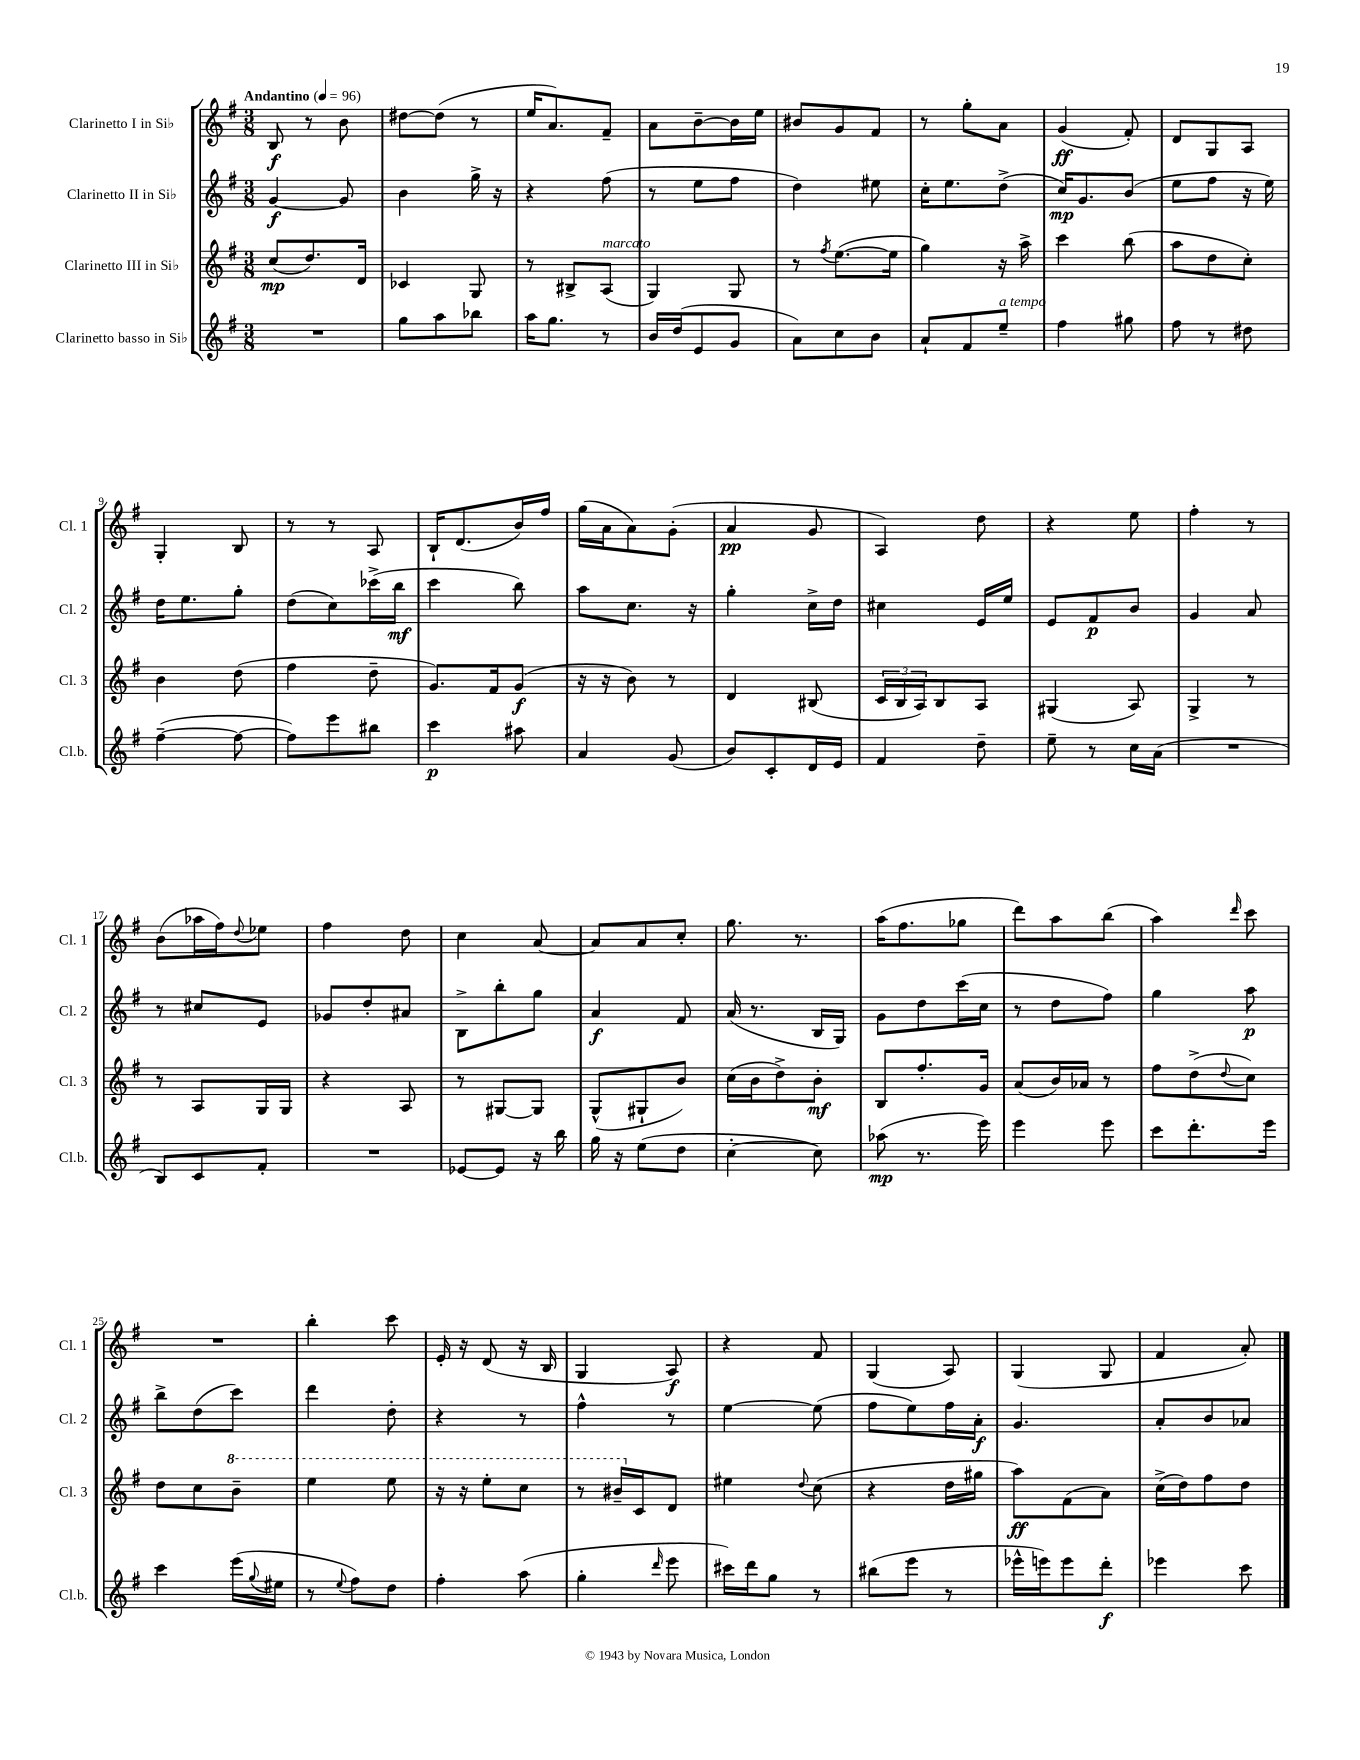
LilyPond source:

<<
\new StaffGroup <<
\new Staff = "s0" \with { instrumentName = "Clarinetto I in Sib" shortInstrumentName = "Cl. 1" } {
    \clef treble \key g \major \numericTimeSignature \time 3/8 \tempo "Andantino" 4 = 96
    b8\f r8 b'8 |
    dis''8~ dis''8( r8 |
    e''16 a'8.) fis'8-- |
    a'8 b'8~-- b'16 e''16 |
    bis'8 g'8 fis'8 |
    r8 g''8-. a'8 |
    g'4\ff( fis'8-.) |
    d'8 g8 a8 |
    g4-. b8 |
    r8 r8 a8 |
    b16-! d'8.( b'16) fis''16 |
    g''16( a'16 a'8) g'8-.( |
    a'4\pp g'8 |
    a4) d''8 |
    r4 e''8 |
    fis''4-. r8 |
    b'8( aes''16 fis''16) \appoggiatura { d''8 } ees''8 |
    fis''4 d''8 |
    c''4 a'8~ |
    a'8 a'8 c''8-. |
    g''8. r8. |
    a''16( fis''8. ges''8 |
    d'''8) a''8 b''8( |
    a''4) \grace { d'''16 } c'''8 |
    R4. |
    b''4-. c'''8 |
    e'16-. r16 d'8( r16 b16 |
    g4 a8\f) |
    r4 fis'8 |
    g4( a8) |
    g4( g8 |
    fis'4 a'8-.) \bar "|." |
}
\new Staff = "s1" \with { instrumentName = "Clarinetto II in Sib" shortInstrumentName = "Cl. 2" } {
    \clef treble \key g \major \numericTimeSignature \time 3/8
    g'4~\f g'8 |
    b'4 g''16-> r16 |
    r4 fis''8( |
    r8 e''8 fis''8 |
    d''4) eis''8 |
    c''16-. e''8. d''8->( |
    c''16\mp) g'8. b'8( |
    e''8 fis''8 r16 e''16) |
    d''16 e''8. g''8-. |
    d''8( c''8) ces'''16->( b''16\mf |
    c'''4 b''8) |
    a''8 c''8. r16 |
    g''4-. c''16-> d''16 |
    cis''4 e'16 e''16 |
    e'8 fis'8\p b'8 |
    g'4 a'8 |
    r8 cis''8 e'8 |
    ges'8 d''8-. ais'8 |
    b8-> b''8-. g''8 |
    a'4\f fis'8 |
    a'16( r8. b16 g16) |
    g'8 d''8 c'''16( c''16 |
    r8 d''8 fis''8) |
    g''4 a''8\p |
    b''8-> d''8( c'''8) |
    d'''4 d''8-. |
    r4 r8 |
    fis''4-^ r8 |
    e''4~ e''8( |
    fis''8 e''8) fis''16 a'16-.\f |
    g'4. |
    a'8-. b'8 aes'8 \bar "|." |
}
\new Staff = "s2" \with { instrumentName = "Clarinetto III in Sib" shortInstrumentName = "Cl. 3" } {
    \clef treble \key g \major \numericTimeSignature \time 3/8
    c''8\mp( d''8.) d'16 |
    ces'4 g8 |
    r8 bis8-> a8^\markup { \italic "marcato" }( |
    g4) g8 |
    r8 \acciaccatura { fis''8 } e''8.~( e''16 |
    g''4) r16 a''16-> |
    c'''4 b''8( |
    a''8 d''8 c''8-.) |
    b'4 d''8( |
    fis''4 d''8-- |
    g'8.) fis'16 g'8\f( |
    r16 r16 b'8) r8 |
    d'4 bis8( |
    \tuplet 3/2 { c'16 b16 a16) } b8 a8 |
    gis4( a8) |
    g4-> r8 |
    r8 a8 g16 g16 |
    r4 a8 |
    r8 gis8~ gis8 |
    g8-^( gis8-! b'8) |
    c''16( b'16 d''8->) b'8-.\mf |
    b8 fis''8.-. g'16 |
    a'8( b'16) aes'16 r8 |
    fis''8 d''8->( \appoggiatura { d''8 } c''8) |
    d''8 c''8 \ottava #1 b''8-- |
    e'''4 e'''8 |
    r16 r16 e'''8-. c'''8 |
    r8 bis''16-- \ottava #0 c'16 d'8 |
    eis''4 \appoggiatura { d''8 } c''8( |
    r4 d''16 gis''16 |
    a''8\ff) fis'8( a'8) |
    c''16->( d''16) fis''8 d''8 \bar "|." |
}
\new Staff = "s3" \with { instrumentName = "Clarinetto basso in Sib" shortInstrumentName = "Cl.b." } {
    \clef treble \key g \major \numericTimeSignature \time 3/8
    R4. |
    g''8 a''8 bes''8 |
    a''16 g''8. r8 |
    b'16 d''16( e'8 g'8 |
    a'8) c''8 b'8 |
    a'8-! fis'8 e''8--^\markup { \italic "a tempo" } |
    fis''4 gis''8 |
    fis''8 r8 dis''8 |
    fis''4~--( fis''8~ |
    fis''8) e'''8 bis''8 |
    c'''4\p ais''8 |
    a'4 g'8( |
    b'8) c'8-. d'16 e'16 |
    fis'4 d''8-- |
    e''8-- r8 c''16 a'16( |
    R4. |
    b8) c'8 fis'8-. |
    R4. |
    ees'8~ ees'8 r16 b''16 |
    g''16 r16 e''8( d''8 |
    c''4~-. c''8) |
    aes''8\mp( r8. e'''16) |
    e'''4 e'''8 |
    c'''8 d'''8.-. e'''16 |
    c'''4 e'''16( \appoggiatura { g''8 } eis''16 |
    r8 \appoggiatura { e''8 } fis''8) d''8 |
    fis''4-. a''8( |
    g''4-. \grace { d'''16 } e'''8 |
    cis'''16) d'''16 g''8 r8 |
    bis''8( e'''8 r8 |
    ees'''16-^ e'''16) e'''8 d'''8-.\f |
    ees'''4 c'''8 \bar "|." |
}
>>
>>
